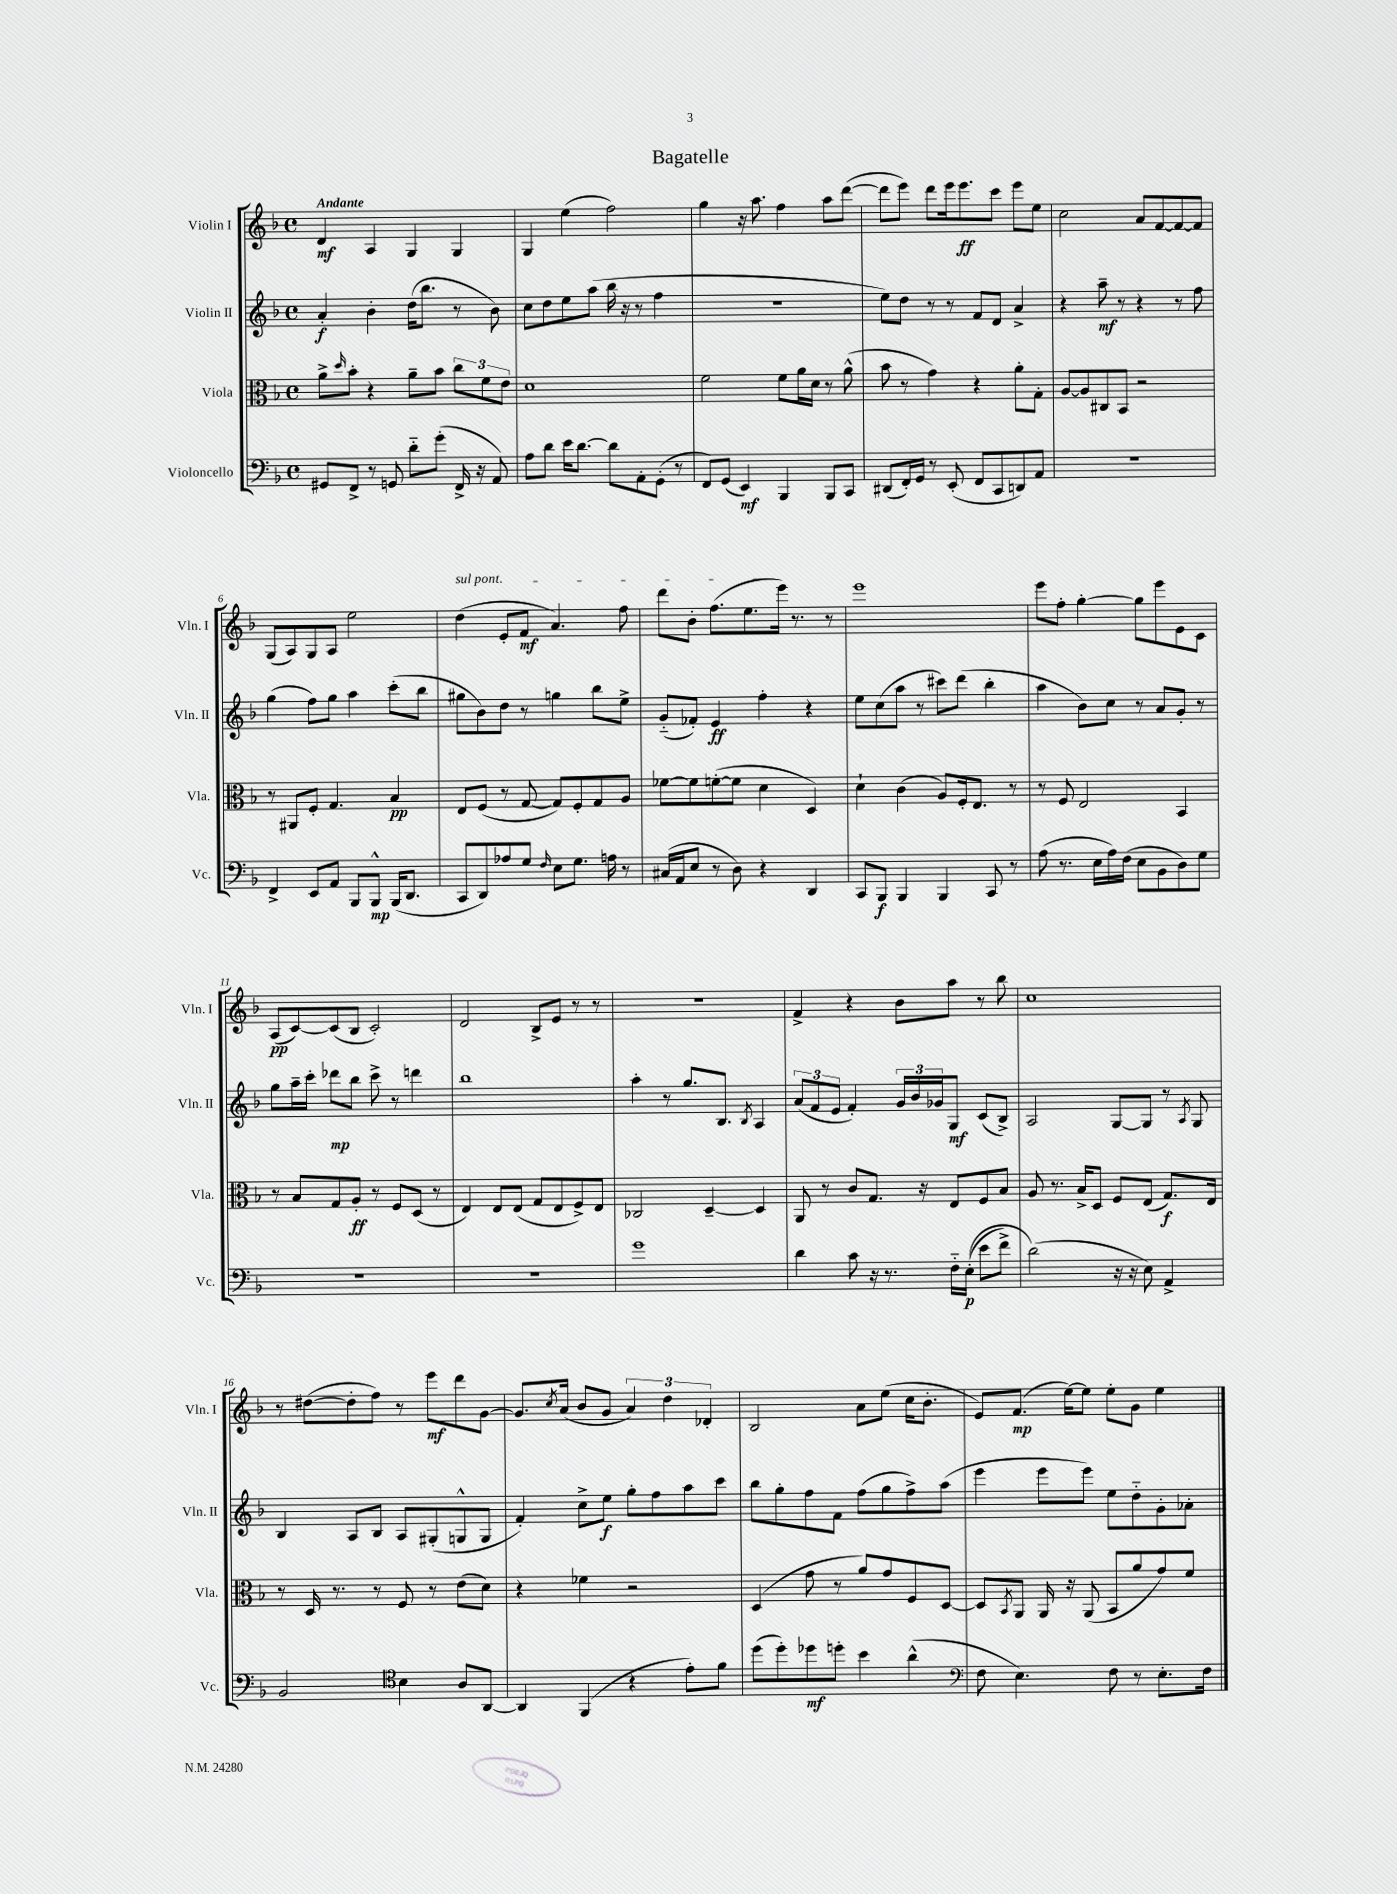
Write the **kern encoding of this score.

**kern	**kern	**kern	**kern
*staff4	*staff3	*staff2	*staff1
*clefF4	*clefC3	*clefG2	*clefG2
*k[b-]	*k[b-]	*k[b-]	*k[b-]
*M4/4	*M4/4	*M4/4	*M4/4
*met(c)	*met(c)	*met(c)	*met(c)
8GG#	8a^	4a'	4d
.	16qqdd	.	.
8FF^	8b-'	.	.
8r	4r	4b-'	4A
8GG	.	.	.
8d'~	8a~	(16dd	4G
.	.	8.bb-	.
(8g'	8b-	.	.
16FF^	12cc	8r	4G
16r	.	.	.
.	12f	.	.
8AA)	.	8b-)	.
.	12e	.	.
=	=	=	=
8A	1d	8cc	4G
8d	.	8dd	.
16e	.	8ee	(4ee
[8.d	.	.	.
.	.	(8aa	.
8d]	.	16bb-	2ff)
.	.	16r	.
8AA'	.	8r	.
(8GG'	.	4ff	.
8r	.	.	.
=	=	=	=
8FF)	2f	1r	4gg
(8GG	.	.	.
4EE)	.	.	16r
.	.	.	8.aa
4BBB-	8f	.	4ff
.	16a	.	.
.	16d	.	.
8BBB-	8r	.	8aa
8CC	(8a^^	.	([8ddd
=	=	=	=
(8DD#	8b-	8ee)	8ddd]
16FF')	8r	8dd	8eee)
16GG	.	.	.
8r	4g)	8r	8ddd
(8EE'	.	8r	16eee
.	.	.	8.eee
8FF	4r	8f	.
8CC	.	8d	8ccc
8DD)	8a'	4a^	8eee
8AA	8G'	.	8ee
=	=	=	=
1r	[8A	4r	2cc
.	8A]	.	.
.	8C#	8aa~	.
.	8BB-	8r	.
.	2r	4r	8a
.	.	.	[8f
.	.	8r	8f_
.	.	8ff	8f]
=	=	=	=
4FF^	8r	(4gg	(8G
.	8AA#	.	8A)
8EE	8F'	8ff)	8G
8AA	4.G	8gg	8A
8BBB-	.	4aa	2ee
8BBB-^^	.	.	.
(16BBB-	4B-	(8ccc'	.
8.DD	.	.	.
.	.	8bb-	.
=	=	=	=
8CC	8E	8gg#	(4dd
8DD)	(8F	8b-)	.
8A-	8r	8dd	8e'
8G	[8G	8r	8f
16qqF	.	.	.
8E	8G])	4gg	4.a)
8.G	8F'	.	.
.	8G	8bb-	.
16A	.	.	.
8r	8A	8ee^	8ff
=	=	=	=
(16C#	[8f-	(8g'~	8ddd
16AA	.	.	.
8E	8f-]	8f-')	8b-'
8r	([8f'	4e	(8.ff
8D)	8f]	.	.
.	.	.	8.ee
4r	4d	4ff'	.
.	.	.	16eee)
.	.	.	8.r
4DD	4D)	4r	.
.	.	.	8r
=	=	=	=
8CC	4d`	8ee	1eee
8BBB-	.	(8cc	.
4BBB-	(4c	8aa	.
.	.	8r	.
4BBB-	8A)	8ccc#)	.
.	16F'	(8ddd	.
.	8.E	.	.
8CC	.	4bb-'	.
8r	8r	.	.
=	=	=	=
(8A	8r	4aa	8eee
8.r	8F	.	8ff'
.	2E	8b-)	[4gg'
16E	.	.	.
16A)	.	8cc	.
(16F	.	.	.
8E	.	8r	8gg]
8BB-	.	8a	8eee
8D)	4BB-	8g'	8e
8G	.	8r	8c
=	=	=	=
1r	8r	8gg	(8A
.	8B-	16aa~	[8c)
.	.	16ccc'	.
.	8G	8ddd-	(8c]
.	8A'	8bb-	8B-
.	8r	8ccc^	2c')
.	8F	8r	.
.	(8D	4ddd	.
.	8r	.	.
=	=	=	=
1r	4E)	1bb-	2d
.	8E	.	.
.	(8E	.	.
.	8G	.	8B-^
.	8E	.	8e
.	8F^)	.	8r
.	8E	.	8r
=	=	=	=
1g	2C-	4aa'	1r
.	.	8r	.
.	.	8.gg	.
.	[4D~	.	.
.	.	8.B-	.
.	.	8qB-	.
.	4D]	4A	.
=	=	=	=
4d	8AA	(12a	4f^
.	.	12f	.
.	8r	.	.
.	.	12e	.
8c	8c	4f')	4r
16r	8.G	.	.
8.r	.	.	.
.	.	24g	8b-
.	.	24b-	.
.	16r	.	.
.	.	24g-	.
16F'~	8E	8G	8aa
&((16E'	.	.	.
8e	8F	(8c	8r
8f^)	8B-	8B-^)	8bb-
=	=	=	=
(2d&)	8A	2A	1cc
.	8.r	.	.
.	16B-^	.	.
.	8D	.	.
16r	8F	[8G	.
16r	.	.	.
8E)	(8E	8G]	.
4AA^	8.G)	8r	.
.	.	8qA	.
.	.	8G	.
.	16E	.	.
=	=	=	=
2BB-	8r	4B-	8r
.	16D	.	([8dd#
.	8.r	.	.
.	.	8A	8dd#']
.	8r	8B-	8ff)
*clefC4	*	*	*
4B-	8F	8A	8r
.	8r	(8G#'	8eee
8A	(8e	8G^^	8ddd
[8AA	8d)	8G	[8g
=	=	=	=
4AA]	4r	4f')	8.g]
.	.	.	8qcc
.	.	.	(16a
(4FF	4f-	8cc^	8b-
.	.	8ee	8g
4r	2r	8gg'	6a)
.	.	8ff	.
.	.	.	6dd
8e')	.	8aa	.
.	.	.	6d-'
8f	.	8ccc	.
=	=	=	=
(8dd	(4D	8bb-	2B-
8dd')	.	8gg'	.
8dd-	8g	8ff	.
8dd'	8r	8f	.
4b-	8a)	(8ff	8a
.	8g	8gg	(8ee
(4a^^	8F	8ff^)	16cc
.	.	.	8.b-'
.	[8D	(8aa	.
=	=	=	=
*clefF4	*	*	*
8F	8D]	4eee	8e)
.	8qBB-	.	.
4.E)	8AA	.	(8.f
.	16AA	8eee	.
.	16r	.	[16ee)
.	(8AA	8eee)	8ee]
8F	8BB-	8ee	8ee'
8r	8a	8dd'~	8g
8.E'	8g)	8g'	4ee
.	8f	8a-'	.
16F	.	.	.
==	==	==	==
*-	*-	*-	*-
